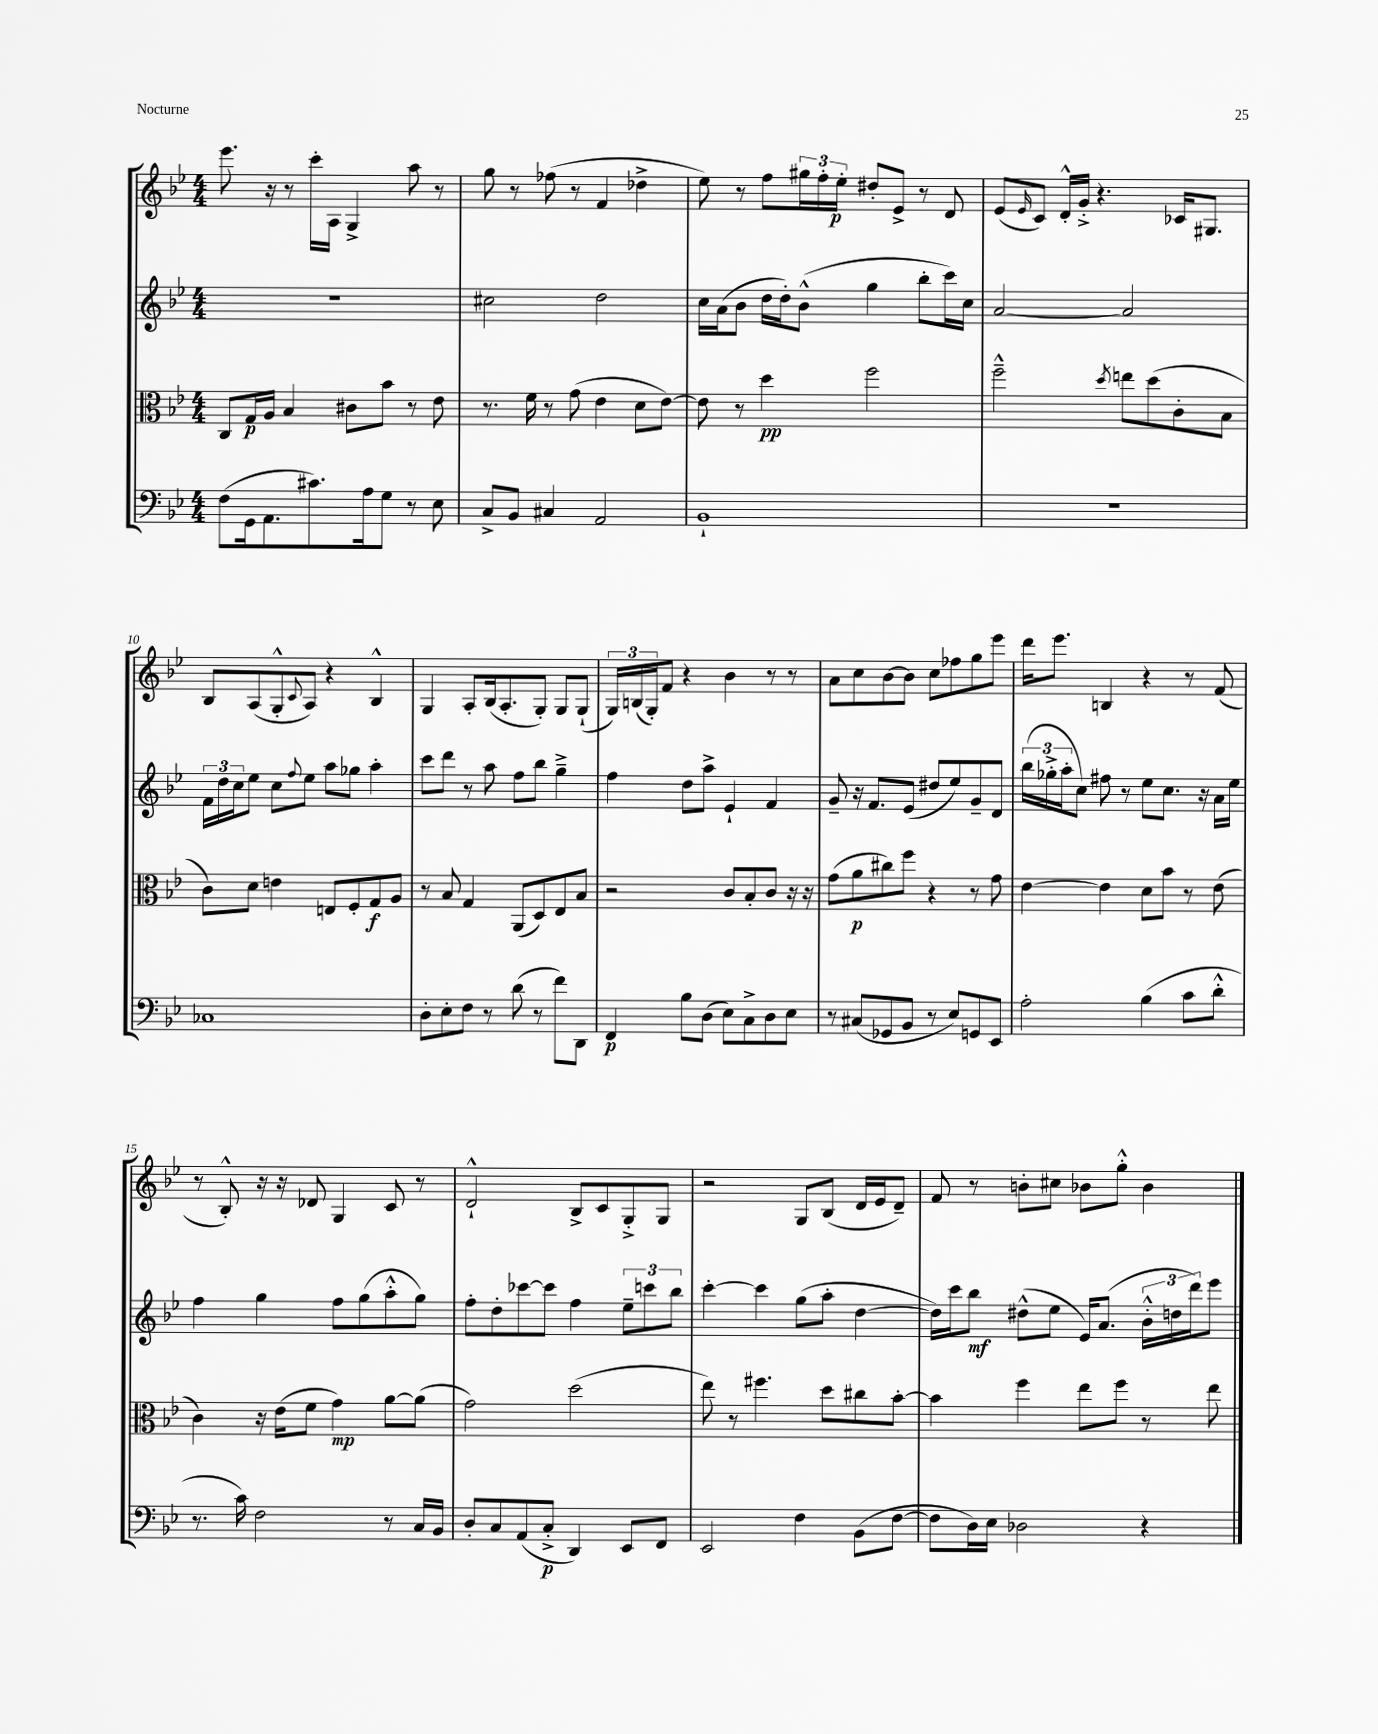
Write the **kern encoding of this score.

**kern	**dynam	**kern	**dynam	**kern	**dynam	**kern	**dynam
*part4	*part4	*part3	*part3	*part2	*part2	*part1	*part1
*staff4	*staff4	*staff3	*staff3	*staff2	*staff2	*staff1	*staff1
*clefF4	*	*clefC3	*	*clefG2	*	*clefG2	*
*k[b-e-]	*	*k[b-e-]	*	*k[b-e-]	*	*k[b-e-]	*
*M4/4	*	*M4/4	*	*M4/4	*	*M4/4	*
=6	=6	=6	=6	=6	=6	=6	=6
(8F\L	.	8C/L	.	1r	.	8.eee-\	.
16GG\k	.	16G/L	p	.	.	.	.
8.AA\	.	16A/JJ	.	.	.	16r	.
.	.	4B-/	.	.	.	8r	.
8.c#X\)	.	.	.	.	.	16ccc'\LL	.
.	.	.	.	.	.	16A\JJ	.
.	.	8c#X\L	.	.	.	4G^/	.
16A\k	.	.	.	.	.	.	.
8G\J	.	8b-\J	.	.	.	.	.
8r	.	8r	.	.	.	8aa\	.
8E-\	.	8e-\	.	.	.	8r	.
=7	=7	=7	=7	=7	=7	=7	=7
8C^/L	.	8.r	.	2cc#X\	.	8gg\	.
8BB-/J	.	.	.	.	.	8r	.
.	.	16f\	.	.	.	.	.
4C#X/	.	8r	.	.	.	(8ff-X\	.
.	.	(8g\	.	.	.	8r	.
2AA/	.	4e-\	.	2dd\	.	4f/	.
.	.	8d\L	.	.	.	4dd-X^\	.
.	.	[8e-\J)	.	.	.	.	.
=8	=8	=8	=8	=8	=8	=8	=8
1BB-`	.	8e-\]	.	16cc\LL	.	8ee-\)	.
.	.	.	.	(16a\J	.	.	.
.	.	8r	.	8b-\J	.	8r	.
.	.	4dd\	pp	16dd\LL	.	8ff\L	.
.	.	.	.	16dd'\J)	.	.	.
.	.	.	.	(8b-^^\J	.	24gg#X\L	.
.	.	.	.	.	.	24ff'\	.
.	.	.	.	.	.	24ee-'\JJ	p
.	.	2ff\	.	4gg\	.	8dd#X'/L	.
.	.	.	.	.	.	8e-^/J	.
.	.	.	.	8bb-'\L	.	8r	.
.	.	.	.	16ccc\L)	.	8d/	.
.	.	.	.	16cc\JJ	.	.	.
=9	=9	=9	=9	=9	=9	=9	=9
1r	.	2ff~^^\	.	[2a/	.	(8e-/L	.
.	.	.	.	.	.	16qqe-/	.
.	.	.	.	.	.	8c/J)	.
.	.	.	.	.	.	16d'^^/LL	.
.	.	.	.	.	.	16g'^/JJ	.
.	.	.	.	.	.	4.r	.
.	.	8qdd/	.	.	.	.	.
.	.	8een\L	.	2a/]	.	.	.
.	.	(8dd\	.	.	.	.	.
.	.	8c'\	.	.	.	16c-X/KL	.
.	.	.	.	.	.	8.G#X/J	.
.	.	8B-\J	.	.	.	.	.
!!LO:LB:g=z
=10	=10	=10	=10	=10	=10	=10	=10
1C-X	.	8c\L)	.	24f\LL	.	8B-/L	.
.	.	.	.	24dd\	.	.	.
.	.	.	.	24cc\J	.	.	.
.	.	8d\J	.	8ee-\J	.	(8A/	.
.	.	4en\	.	8cc\L	.	8G'^^/	.
.	.	.	.	8qqff/	.	8qqc/	.
.	.	.	.	8ee-\J	.	8A/J)	.
.	.	8En/L	.	8aa\L	.	4r	.
.	.	8F'/	.	8gg-X\J	.	.	.
.	.	8G/	f	4aa'\	.	4B-^^/	.
.	.	8A/J	.	.	.	.	.
=11	=11	=11	=11	=11	=11	=11	=11
8D'\L	.	8r	.	8ccc\L	.	4G/	.
8E-'\	.	8B-/	.	8ddd\J	.	.	.
8F\J	.	4G/	.	8r	.	8A'/L	.
8r	.	.	.	8aa\	.	(16B-/k	.
.	.	.	.	.	.	8.A'/	.
(8d\	.	(8AA/L	.	8ff\L	.	.	.
8r	.	8D/)	.	8bb-\J	.	8G'/J)	.
8f\L)	.	8E-/	.	4gg~^\	.	8G/L	.
8DD\J	.	8B-/J	.	.	.	(8G`/J	.
=12	=12	=12	=12	=12	=12	=12	=12
4FF/	p	2r	.	4ff\	.	24G/LL)	.
.	.	.	.	.	.	(24Bn/	.
.	.	.	.	.	.	24G'/J)	.
.	.	.	.	.	.	8f/J	.
8B-\L	.	.	.	8dd\L	.	4r	.
(8D\J	.	.	.	8aa^\J	.	.	.
8E-\L)	.	8c/L	.	4e-`/	.	4b-\	.
8C^\	.	8B-'/	.	.	.	.	.
8D\	.	8c/J	.	4f/	.	8r	.
8E-\J	.	16r	.	.	.	8r	.
.	.	16r	.	.	.	.	.
=13	=13	=13	=13	=13	=13	=13	=13
8r	.	(8g\L	.	8g~/	.	8a\L	.
(8C#X/L	.	8a\	p	16r	.	8cc\	.
.	.	.	.	8.f/L	.	.	.
8GG-X/	.	8cc#X\)	.	.	.	[8b-\	.
8BB-/J	.	8ff\J	.	(8e-/J	.	8b-\J]	.
8r	.	4r	.	8dd#X/L	.	8cc\L	.
8E-/L)	.	.	.	8ee-/)	.	8ff-X\	.
8GGn/	.	8r	.	8g~/	.	8gg\	.
8EE-/J	.	8g\	.	8d/J	.	8eee-\J	.
=14	=14	=14	=14	=14	=14	=14	=14
2A'\	.	[4e-\	.	(24bb-\LL	.	16ddd\KL	.
.	.	.	.	24gg-X'^\	.	.	.
.	.	.	.	.	.	8.eee-\J	.
.	.	.	.	24aa'\J	.	.	.
.	.	.	.	8cc\J)	.	.	.
.	.	4e-\]	.	8ff#X\	.	4Bn/	.
.	.	.	.	8r	.	.	.
(4B-\	.	8d\L	.	8ee-\L	.	4r	.
.	.	8b-\J	.	8.cc\J	.	.	.
8c\L	.	8r	.	.	.	8r	.
.	.	.	.	16r	.	.	.
8d'^^\J	.	(8e-\	.	16a\LL	.	(8f/	.
.	.	.	.	16ee-\JJ	.	.	.
!!LO:LB:g=z
=15	=15	=15	=15	=15	=15	=15	=15
8.r	.	4c\)	.	4ff\	.	8r	.
.	.	.	.	.	.	8B-'^^/)	.
16c\)	.	.	.	.	.	.	.
2F\	.	16r	.	4gg\	.	16r	.
.	.	(16e-\KL	.	.	.	16r	.
.	.	8f\J	.	.	.	8d-X/	.
.	.	4g\)	mp	8ff\L	.	4G/	.
.	.	.	.	(8gg\	.	.	.
8r	.	[8a\L	.	8aa'^^\	.	8c/	.
16C/LL	.	(8a\J]	.	8gg\J)	.	8r	.
16BB-/JJ	.	.	.	.	.	.	.
=16	=16	=16	=16	=16	=16	=16	=16
8D'/L	.	2g\)	.	8ff'\L	.	2d`^^/	.
8C/	.	.	.	8dd'\	.	.	.
(8AA/	.	.	.	[8ccc-X\	.	.	.
8C'^/J	p	.	.	8ccc-\J]	.	.	.
4DD/)	.	(2dd\	.	4ff\	.	8B-^/L	.
.	.	.	.	.	.	8c/	.
8EE-/L	.	.	.	12ee-~\L	.	8G'^/	.
.	.	.	.	12cccn\	.	.	.
8FF/J	.	.	.	.	.	8G/J	.
.	.	.	.	12bb-\J	.	.	.
=17	=17	=17	=17	=17	=17	=17	=17
2EE-/	.	8ee-\)	.	[4ccc'\	.	2r	.
.	.	8r	.	.	.	.	.
.	.	4.ff#X\	.	4ccc\]	.	.	.
4F\	.	.	.	(8gg\L	.	8G/L	.
.	.	8dd\L	.	8aa'\J	.	(8B-/J	.
(8BB-\L	.	8cc#X\	.	[4dd\	.	16d/LL	.
.	.	.	.	.	.	16e-/J	.
[8F\J	.	[8b-'\J	.	.	.	8d~/J)	.
=18	=18	=18	=18	=18	=18	=18	=18
8F\L]	.	4b-\]	.	16dd\LL])	.	8f/	.
.	.	.	.	16ccc\J	.	.	.
16D\L)	.	.	.	8bb-\J	mf	8r	.
16E-\JJ	.	.	.	.	.	.	.
2D-X\	.	4ff\	.	(8dd#X^^\L	.	8bn'\L	.
.	.	.	.	8ee-\J	.	8cc#X\J	.
.	.	8ee-\L	.	16e-/KL)	.	8b-X\L	.
.	.	.	.	(8.a/J	.	.	.
.	.	8ff\J	.	.	.	8gg'^^\J	.
4r	.	8r	.	24b-'^^\LL	.	4b-\	.
.	.	.	.	24ddn\	.	.	.
.	.	.	.	24ddd\J)	.	.	.
.	.	8ee-\	.	8eee-\J	.	.	.
==	==	==	==	==	==	==	==
*-	*-	*-	*-	*-	*-	*-	*-
